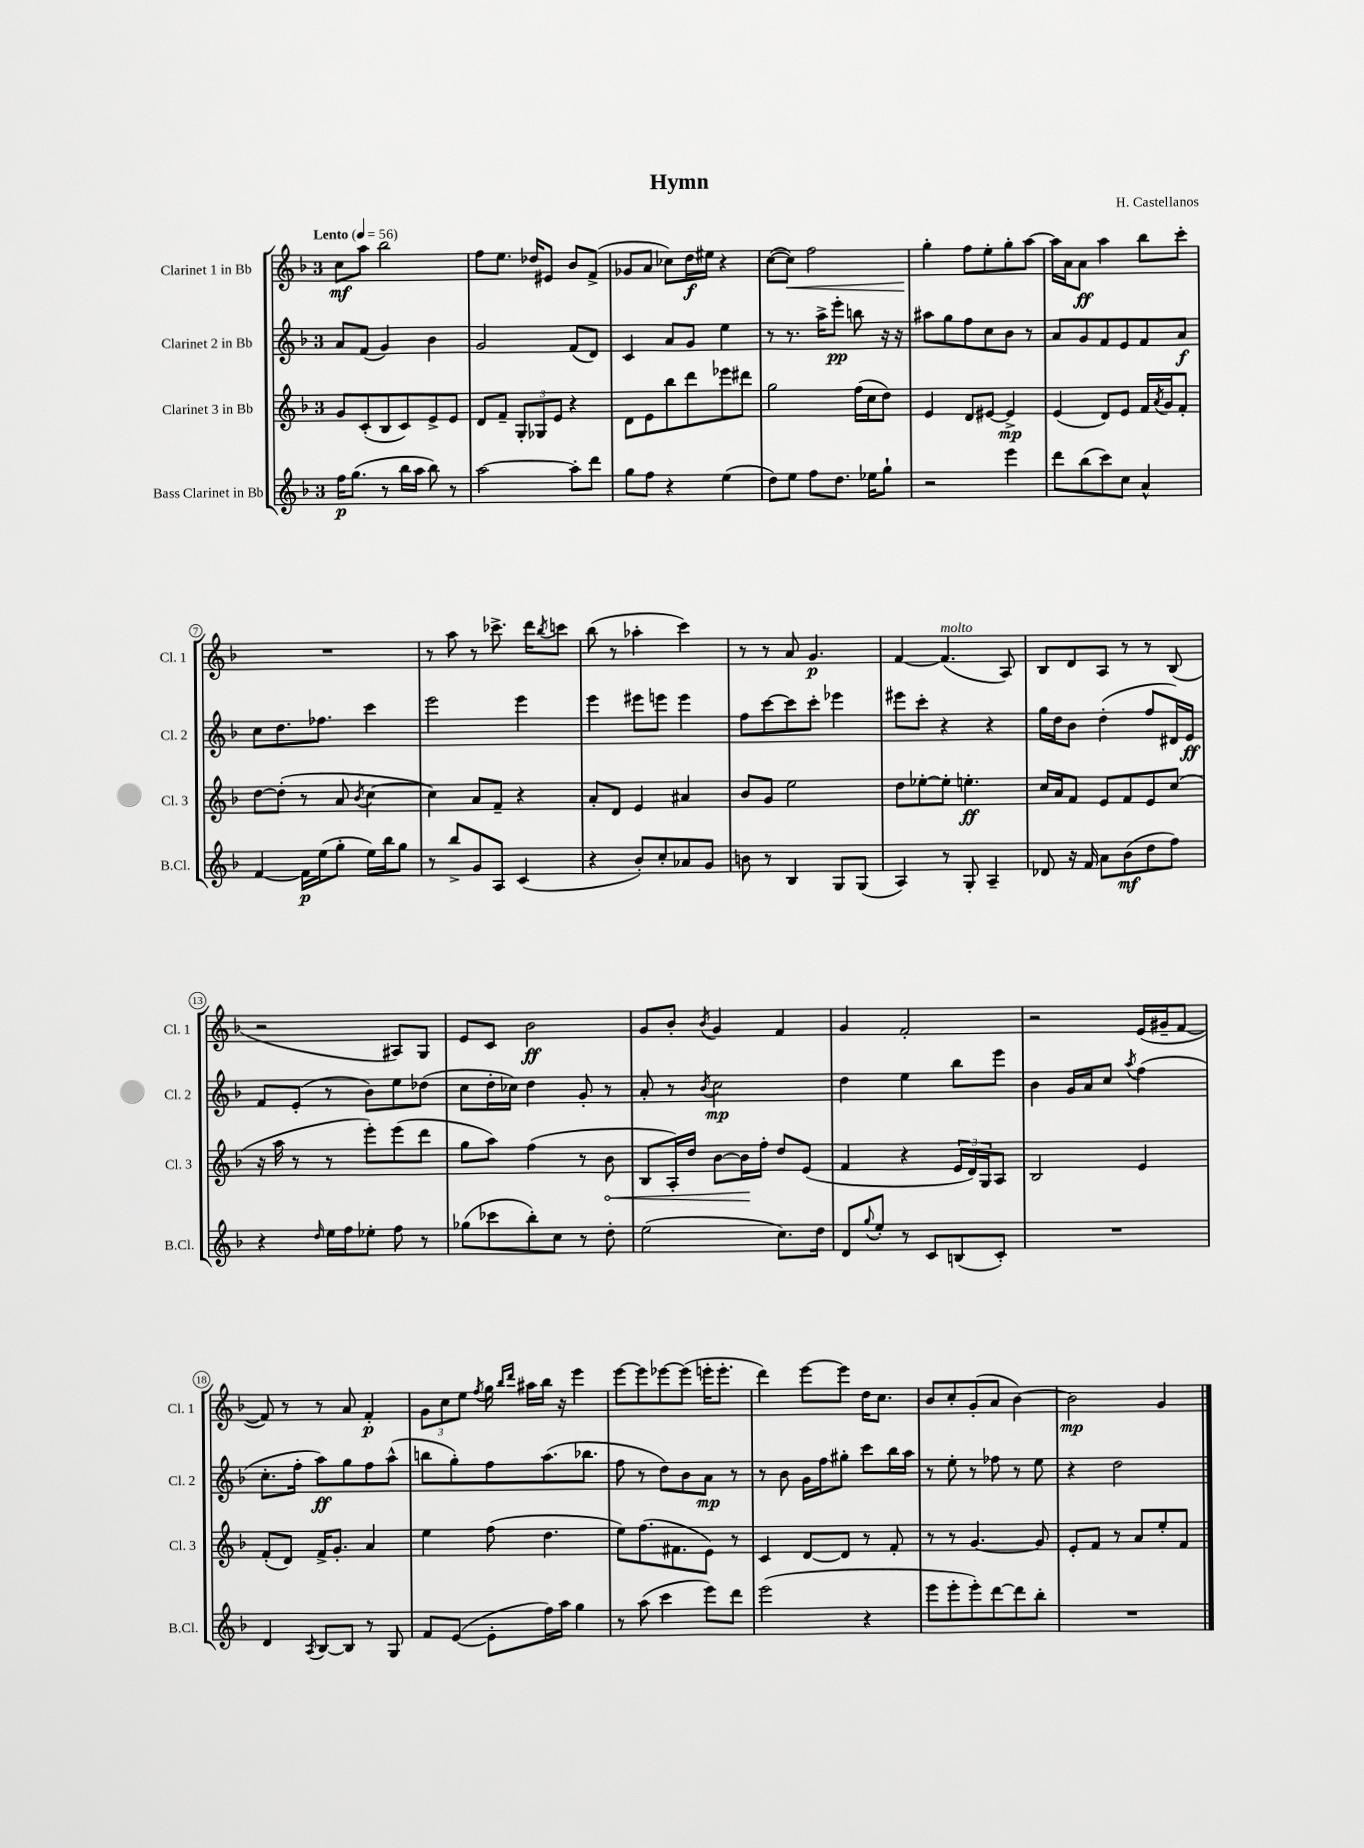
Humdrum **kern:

**kern	**kern	**kern	**kern
*staff4	*staff3	*staff2	*staff1
*clefG2	*clefG2	*clefG2	*clefG2
*k[b-]	*k[b-]	*k[b-]	*k[b-]
*M3/4	*M3/4	*M3/4	*M3/4
*MM56	*MM56	*MM56	*MM56
16ff	8g	8a	8cc
(8.gg	.	.	.
.	(8c'	(8f	8aa
8r	8B-	4g)	2bb-
16bb-	8c)	.	.
16aa	.	.	.
8bb-)	8e^	4b-	.
8r	8e	.	.
=	=	=	=
[2aa	8d	2g	8ff
.	8f~	.	8.ee
.	12G'	.	.
.	.	.	16dd-
.	12G-	.	.
.	.	.	8e#
.	12e	.	.
8aa']	4r	(8f	8b-
8ddd	.	8d)	(8f^
=	=	=	=
8gg	8d	4c	8g-
8ff	8e	.	8a
4r	8bb-	8a	8cc-)
.	8ddd	8g	16dd
.	.	.	16ee#
(4ee	8eee-	4ee	4r
.	8ddd#	.	.
=	=	=	=
8dd)	2gg	8r	([8cc
8ee	.	8.r	8cc])
8ff	.	.	2ff
.	.	16aa^	.
8.dd	.	8eee'	.
.	(16ff	8bb	.
16ee-	16cc	.	.
8gg`	8dd)	16r	.
.	.	16r	.
=	=	=	=
2r	4e	8aa#	4gg'
.	.	8gg	.
.	8d	8ff	8ff
.	[8e#	8cc	8ee'
4eee	4e#^]	8b-	8gg'
.	.	8r	[8aa
=	=	=	=
8ddd	(4e	8a	16aa]
.	.	.	16a
(8bb-	.	8g	8a
8ccc)	8d)	8f	4aa
8cc	8e	8e	.
4a^^	16f	8f	8bb-
.	8qa	.	.
.	16g	.	.
.	8f'	8a	8ccc'
=	=	=	=
[4f	[8dd	8cc	2.r
.	(8dd']	8.dd	.
16f]	8r	.	.
(16ee	.	8.ff-	.
8gg'	8a	.	.
.	8qb-	.	.
16ee)	[4cc	4ccc	.
16bb-	.	.	.
8gg	.	.	.
=	=	=	=
8r	4cc])	2eee	8r
8bb-^	.	.	8aa
8g	8a	.	8r
8A	8f~	.	8.ccc-^
(4c	4r	4eee	.
.	.	.	16ddd
.	.	.	8qbb-
.	.	.	8ccc
=	=	=	=
4r	8a'	4eee	(8bb-
.	8d	.	8r
8b-')	4e	8eee#	4aa-'
8cc'	.	8eee	.
8a-	4a#	4eee	4ccc)
8g	.	.	.
=	=	=	=
8b	8b-	8ff	8r
8r	8g	[8ccc	8r
4B-	2ee	8ccc]	8a
.	.	8ccc'	4.g
8G	.	4eee-	.
(8G	.	.	.
=	=	=	=
4A)	8dd	8eee#	[4f
.	[8ee-'	8ccc'	.
8r	8ee-']	4r	(4.f]
8G'	4.ee'	.	.
4A~	.	4r	.
.	.	.	8A)
=	=	=	=
8d-	16cc	16gg	8B-
.	16a	16dd	.
16r	8f	8b-	8d
16f	.	.	.
8a	8e	(4dd'	8A
(8b-	8f	.	8r
8dd	8e	8ff	8r
8ff)	(8cc	16d#)	(8B-
.	.	16e	.
=	=	=	=
4r	16r	8f	2r
.	16aa	.	.
.	8r	(8e'	.
16qqdd	.	.	.
16ee	8r	8r	.
16ff	.	.	.
8ee-'	8eee')	8b-)	.
8ff	(8eee	8ee	8A#)
8r	8ddd	(8dd-	8G
=	=	=	=
(8gg-	8gg	8cc	8e
8ccc-	8aa)	16dd'	8c
.	.	16cc-)	.
8bb-')	(4ff	4dd	2b-
8cc	.	.	.
8r	8r	8g'	.
8dd'	8b-	8r	.
=	=	=	=
(2ee	8B-	8a'	8g
.	16A')	8r	8b-'
.	16dd	.	.
.	.	8qb-	8qb-
.	[8b-	2cc	4g
.	16b-]	.	.
.	16ff'	.	.
8.cc)	8dd	.	4f
.	(8e	.	.
16dd	.	.	.
=	=	=	=
8d	4f	4dd	4g
8qqgg	.	.	.
8ee'	.	.	.
8r	4r	4ee	2f'
8c	.	.	.
(8B	24e	8bb-	.
.	24d)	.	.
.	24G	.	.
8c')	8A	8eee	.
=	=	=	=
2.r	2B-	4b-	2r
.	.	16g	.
.	.	16a	.
.	.	8cc	.
.	.	8qaa	.
.	4e	(4ff	(16e
.	.	.	16g#~
.	.	.	[8f
=	=	=	=
4d	(8f'	8.cc'	8f])
.	8d)	.	8r
.	.	16ff'	.
8qA	.	.	.
[8B-	16f^	8aa)	8r
.	8.g'	.	.
8B-]	.	8gg	8a
8r	4a	8ff	4f'
8G	.	(8aa^^	.
=	=	=	=
8f	4ee	8bb	12g
.	.	.	12cc
([8e	.	8gg')	.
.	.	.	12ee
.	.	.	8qff
8e']	(8ff	8ff	16gg
.	.	.	16qqbb-
.	.	.	16qqddd
.	.	.	16aa#
16ff)	4.dd	(8.aa	16bb-
16aa	.	.	16r
4gg	.	.	4eee
.	.	8.bb-	.
=	=	=	=
8r	8ee)	8ff	[8eee
(8aa	(8.ff	8r	8eee]
4ccc	.	8dd)	[8eee-
.	8.f#	.	.
.	.	8b-	(8eee-]
8eee)	8e)	8a	16eee'
.	.	.	8.eee'
8ddd	8r	8r	.
=	=	=	=
(2eee	4c	8r	4ddd)
.	.	8b-	.
.	[8d	16g	[8eee
.	.	16ff	.
.	8d]	8gg#'	8eee]
4r	8r	8ccc	16dd
.	.	.	8.cc
.	8f'	16bb-	.
.	.	16aa	.
=	=	=	=
8eee	8r	8r	8b-
8eee'	8r	8ee'	8cc'
8eee')	[4.g	8r	(8g'
[8ddd	.	8ff-	8a
8ddd]	.	8r	[4b-)
8bb-'	8g]	8ee	.
=	=	=	=
2.r	8e'	4r	2b-]
.	8f	.	.
.	8r	2dd	.
.	8a	.	.
.	8ee'	.	4g
.	8f	.	.
==	==	==	==
*-	*-	*-	*-
